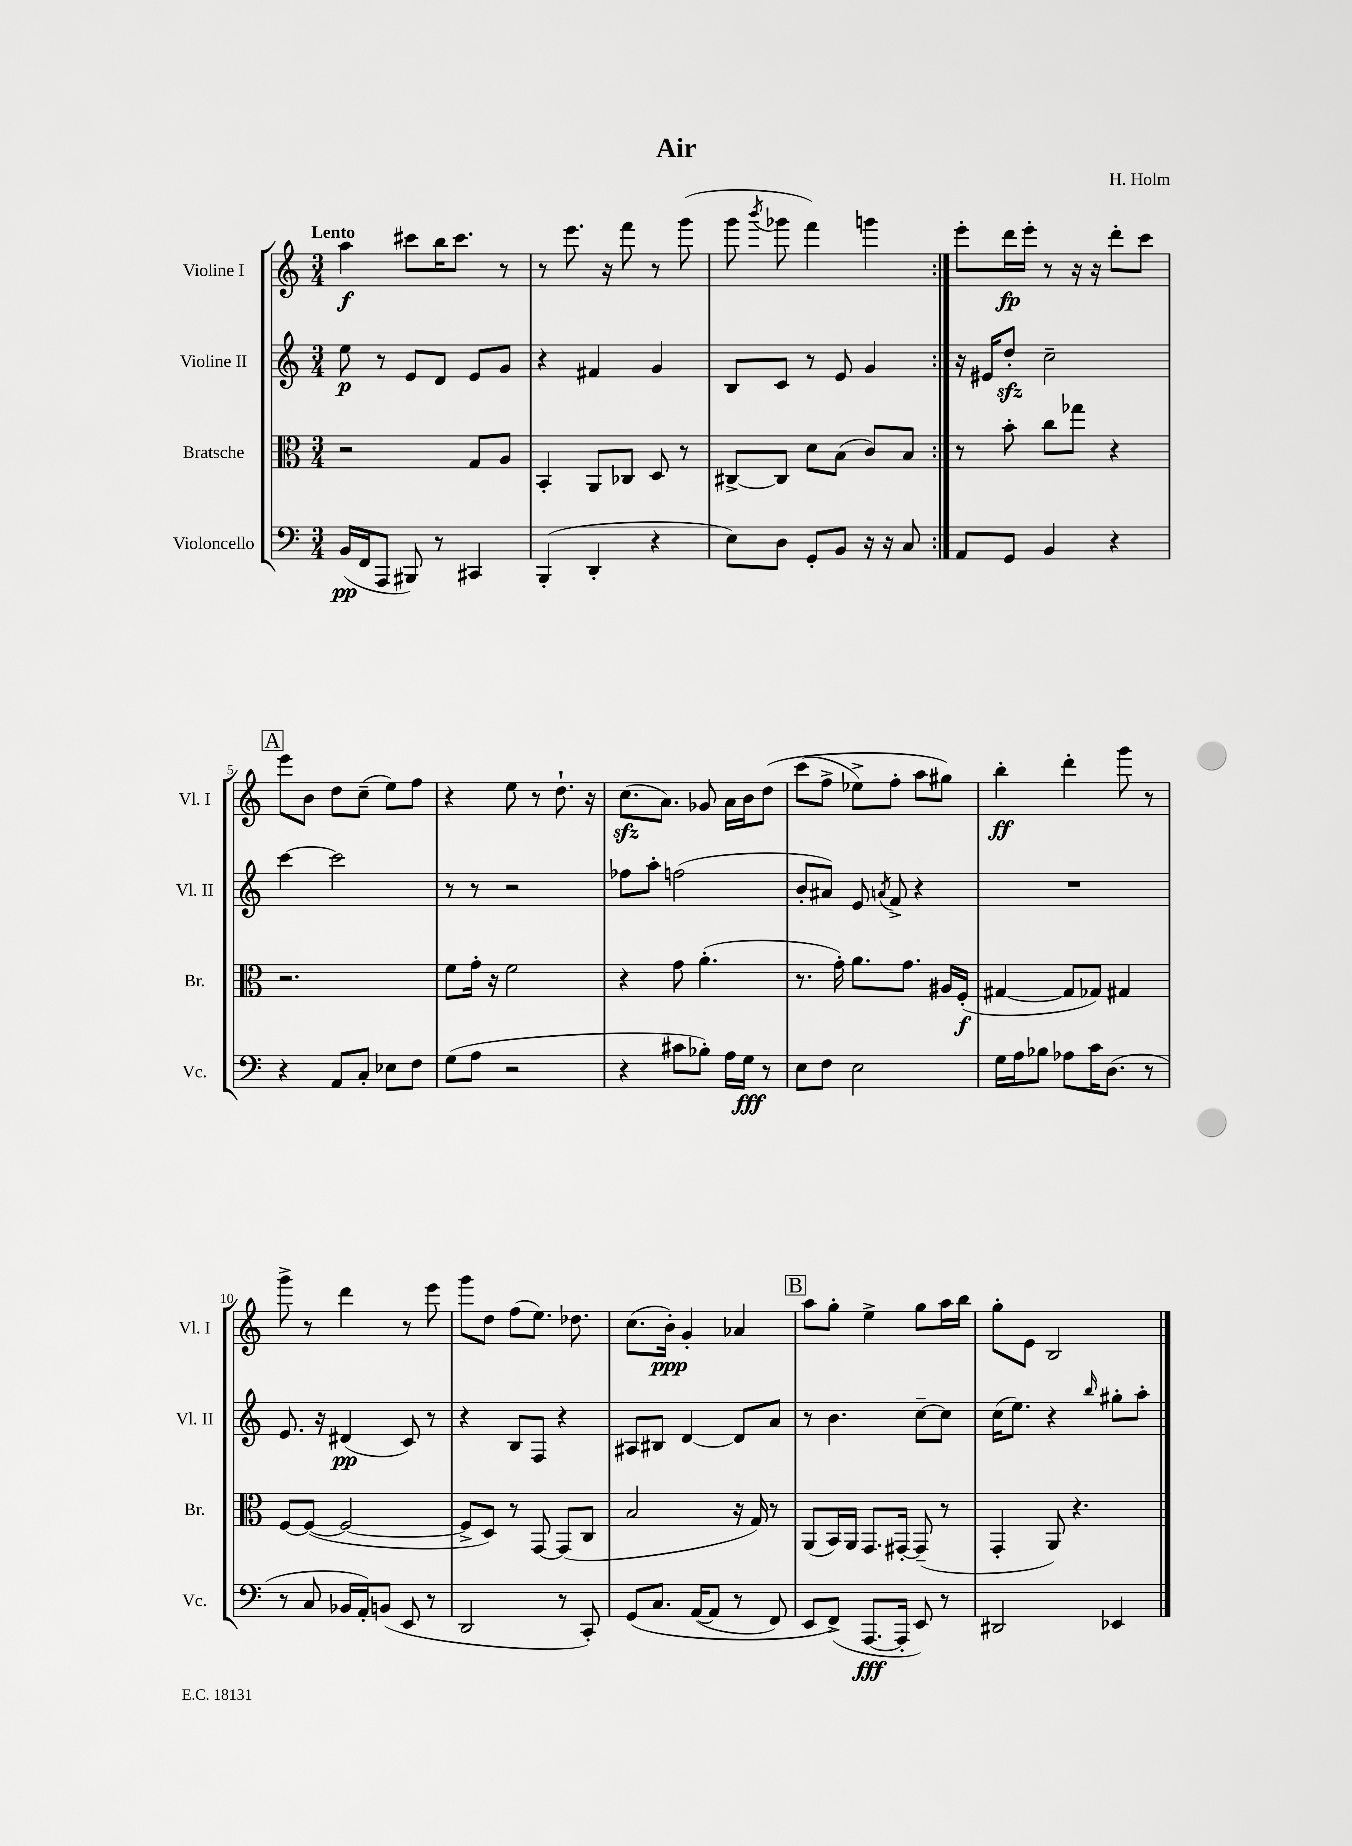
\header { title = "Air" composer = "H. Holm" }
<<
\new StaffGroup <<
\new Staff = "s0" \with { instrumentName = "Violine I" shortInstrumentName = "Vl. I" } {
    \clef treble \key c \major \numericTimeSignature \time 3/4 \tempo "Lento"
    \autoBeamOff \repeat volta 2 { a''4\f cis'''8[ b''16 cis'''8.] r8 |
    r8 e'''8. r16 f'''8 r8 g'''8( |
    g'''8 \acciaccatura { b'''8 } ges'''8 f'''4) g'''4 | }
    e'''8[-. d'''16\fp e'''16]-. r8 r16 r16 d'''8[-. c'''8] |
    \mark \markup { \box "A" } e'''8[ b'8] d''8[ c''8]--( e''8[) f''8] |
    r4 e''8 r8 d''8.-! r16 |
    c''8.[\sfz( a'8.]) ges'8 a'16[ b'16 d''8]\( |
    c'''8[( f''8]-> ees''8[->) f''8]-. a''8[ gis''8]\) |
    b''4-.\ff d'''4-. g'''8 r8 |
    g'''8-> r8 d'''4 r8 e'''8 |
    g'''8[ d''8] f''8[( e''8.]) des''8. |
    c''8.[( b'16]-.\ppp) g'4-. aes'4 |
    \mark \markup { \box "B" } a''8[ g''8]-. e''4-> g''8[ a''16 b''16] |
    g''8[-. e'8] b2 \bar "|." |
}
\new Staff = "s1" \with { instrumentName = "Violine II" shortInstrumentName = "Vl. II" } {
    \clef treble \key c \major \numericTimeSignature \time 3/4
    \autoBeamOff \repeat volta 2 { e''8\p r8 e'8[ d'8] e'8[ g'8] |
    r4 fis'4 g'4 |
    b8[ c'8] r8 e'8 g'4 | }
    r16 eis'16[ d''8]-.\sfz c''2-- |
    \mark \markup { \box "A" } c'''4~ c'''2 |
    r8 r8 r2 |
    fes''8[ a''8]-. f''2( |
    b'8[-. ais'8]) e'8 \acciaccatura { a'8 } f'8-> r4 |
    R2. |
    e'8. r16 dis'4\pp( c'8) r8 |
    r4 b8[ f8] r4 |
    ais8[ bis8] d'4~ d'8[ a'8] |
    \mark \markup { \box "B" } r8 b'4. c''8[~-- c''8] |
    c''16[( e''8.]) r4 \grace { b''16 } gis''8[-. a''8]-. \bar "|." |
}
\new Staff = "s2" \with { instrumentName = "Bratsche" shortInstrumentName = "Br." } {
    \clef alto \key c \major \numericTimeSignature \time 3/4
    \autoBeamOff \repeat volta 2 { r2 g8[ a8] |
    b,4-. a,8[ ces8] d8 r8 |
    cis8[~-> cis8] d'8[ b8]( c'8[) b8] | }
    r8 b'8-. c''8[ ges''8] r4 |
    \mark \markup { \box "A" } r2. |
    f'8[ g'16]-. r16 f'2 |
    r4 g'8 a'4.-.( |
    r8. g'16-.) a'8.[ g'8.] ais16[ f16]-.\f( |
    gis4~ gis8[ ges8]) gis4 |
    f8[~ f8]~( f2~ |
    f8[-> d8]) r8 g,8~ g,8[( c8] |
    b2 r16 g16) r8 |
    \mark \markup { \box "B" } a,8[( b,16) a,16] g,8.[ gis,16]~-. gis,8--( r8 |
    g,4-. a,8) r4. \bar "|." |
}
\new Staff = "s3" \with { instrumentName = "Violoncello" shortInstrumentName = "Vc." } {
    \clef bass \key c \major \numericTimeSignature \time 3/4
    \autoBeamOff \repeat volta 2 { b,16[\pp( f,16 a,,8] bis,,8) r8 cis,4 |
    b,,4-.( d,4-. r4 |
    e8[) d8] g,8[-. b,8] r16 r16 c8 | }
    a,8[ g,8] b,4 r4 |
    \mark \markup { \box "A" } r4 a,8[ c8]-. ees8[ f8] |
    g8[( a8] r2 |
    r4 cis'8[ bes8]-.) a16[ g16]\fff r8 |
    e8[ f8] e2 |
    g16[ a16 bes8] aes8[ c'16 d8.]( r8 |
    r8 c8 bes,16[ a,16-.) b,8]( e,8 r8 |
    d,2 r8 c,8-.) |
    g,8[\( c8.] a,16[~( a,8] r8 f,8) |
    \mark \markup { \box "B" } e,8[ f,8]->(\) a,,8.[~\fff a,,16]-. e,8) r8 |
    dis,2 ees,4 \bar "|." |
}
>>
>>
